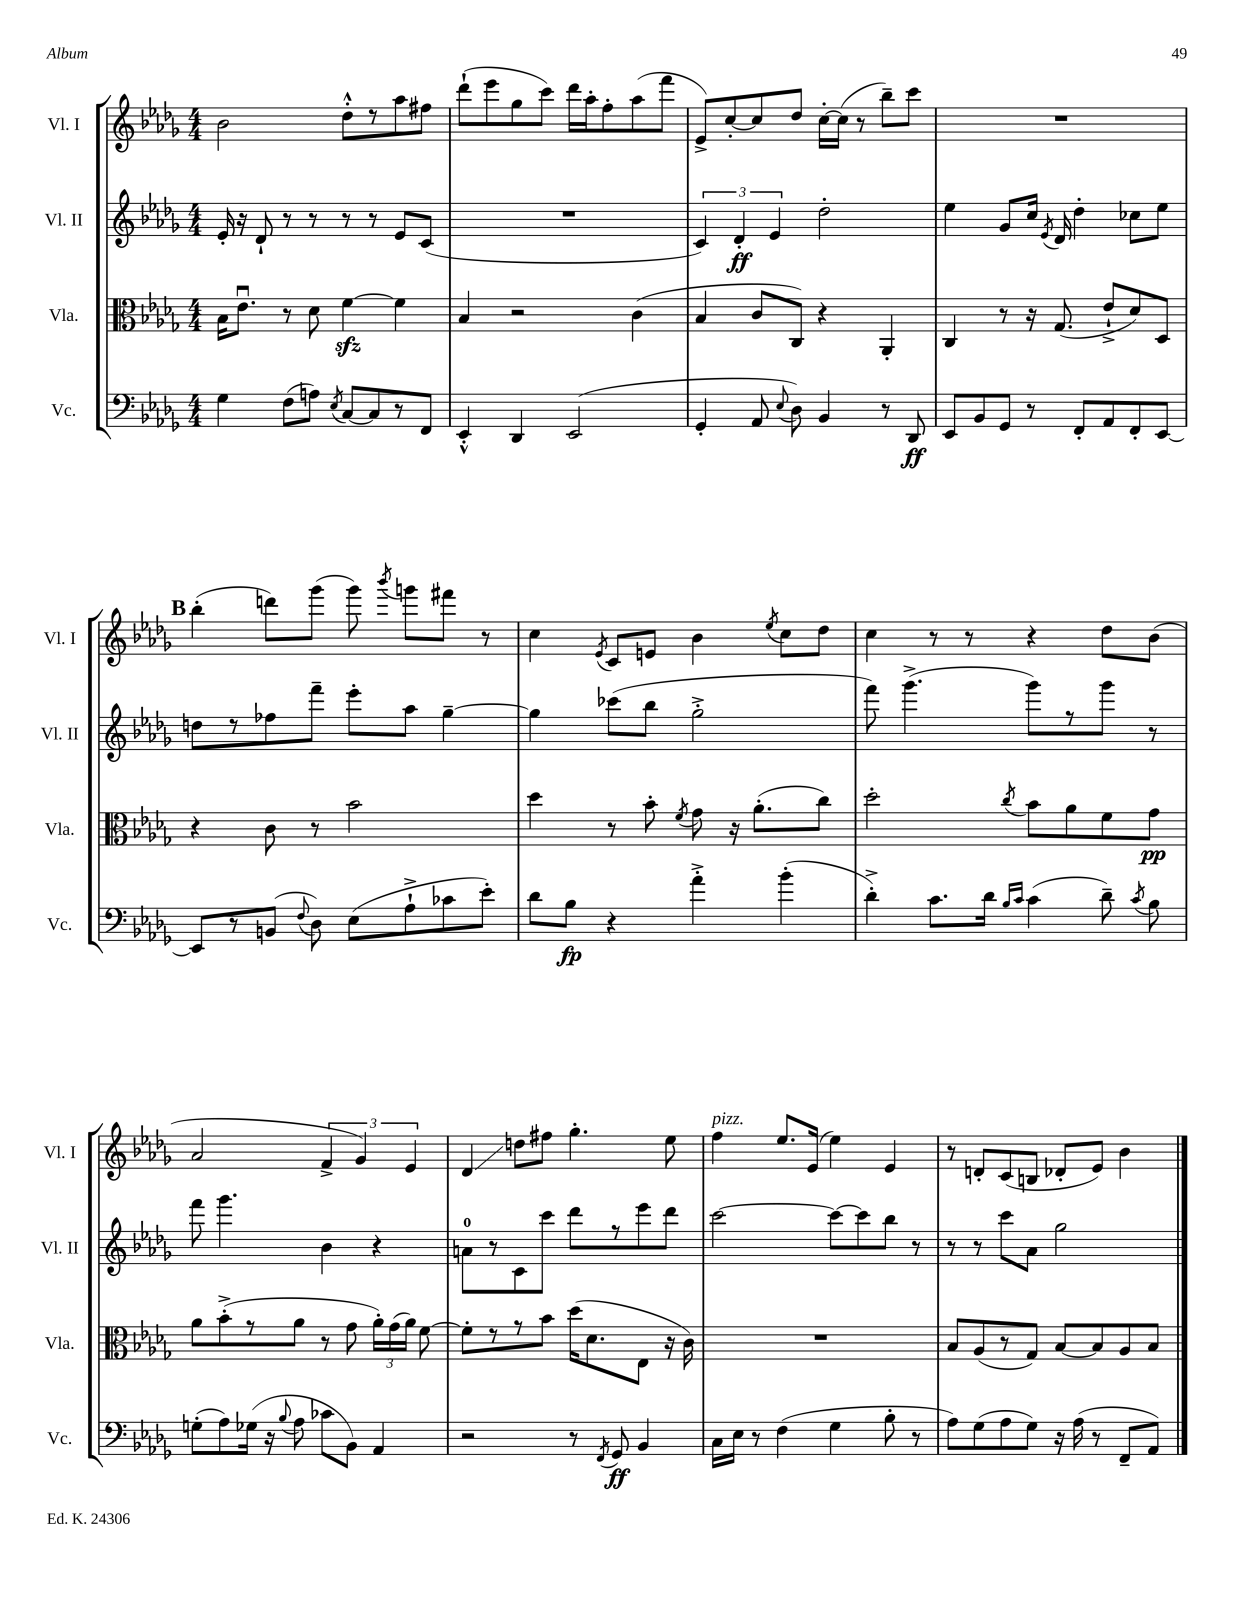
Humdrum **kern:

**kern	**kern	**kern	**kern
*staff4	*staff3	*staff2	*staff1
*clefF4	*clefC3	*clefG2	*clefG2
*k[b-e-a-d-g-]	*k[b-e-a-d-g-]	*k[b-e-a-d-g-]	*k[b-e-a-d-g-]
*M4/4	*M4/4	*M4/4	*M4/4
4G-	16B-	16e-'	2b-
.	8.e-u	16r	.
.	.	8d-`	.
(8F	8r	8r	.
8A)	8d-	8r	.
8qE-	.	.	.
[8C	[4f	8r	8dd-'^^
8C]	.	8r	8r
8r	4f]	8e-	8aa-
8FF	.	(8c	8ff#
=	=	=	=
4EE-'^^	4B-	1r	(8ddd-`
.	.	.	8eee-
4DD-	2r	.	8gg-
.	.	.	8ccc)
(2EE-	.	.	16ddd-
.	.	.	16aa-'
.	.	.	8ff'
.	(4c	.	(8aa-
.	.	.	8fff
=	=	=	=
4GG-'	4B-	6c)	8e-^)
.	.	.	[8cc'
.	.	6d-'	.
8AA-	8c	.	8cc]
.	.	6e-	.
8qqE-	.	.	.
8D-)	8C)	.	8dd-
4BB-	4r	2dd-'	[16cc'
.	.	.	(16cc]
.	.	.	8r
8r	4AA-'	.	8bb-~)
8DD-	.	.	8ccc
=	=	=	=
8EE-	4C	4ee-	1r
8BB-	.	.	.
8GG-	8r	8g-	.
8r	16r	16cc	.
.	.	8qe-	.
.	(8.G-	16d-	.
8FF'	.	4dd-'	.
8AA-	8e-`^	.	.
8FF'	8d-)	8cc-	.
[8EE-	8D-	8ee-	.
=	=	=	=
8EE-]	4r	8dd	(4bb-'
8r	.	8r	.
(8BB	8c	8ff-	8ddd)
8qqF	.	.	.
8D-)	8r	8fff~	(8ggg-
(8E-	2b-	8eee-'	8ggg-)
.	.	.	8qbbb-
8A-`^	.	8aa-	8ggg
8c-	.	[4gg-~	8fff#
8e-')	.	.	8r
=	=	=	=
8d-	4dd-	4gg-]	4cc
8B-	.	.	.
.	.	.	8qe-
4r	8r	(8ccc-	8c
.	8b-'	8bb-	8e
.	8qf	.	.
4a-'^	8g-	2gg-'^	4b-
.	16r	.	.
.	(8.a-'	.	.
.	.	.	8qee-
(4b-'	.	.	8cc
.	8cc)	.	8dd-
=	=	=	=
4d-'^)	2dd-'	8fff)	4cc
.	.	(4.ggg-^	.
8.c	.	.	8r
.	.	.	8r
16d-	.	.	.
16qqB-	.	.	.
16qqc	8qcc	.	.
(4c	8b-	8ggg-)	4r
.	8a-	8r	.
8d-~)	8f	8ggg-	8dd-
8qc	.	.	.
8B-	8g-	8r	(8b-
=	=	=	=
(8G'	8a-	8fff	2a-
8A-)	(8b-'^	4.ggg-	.
(16G-	8r	.	.
16r	.	.	.
8qqB-	.	.	.
8A-	8a-	.	.
8c-	8r	4b-	6f^
8BB-)	8g-	.	.
.	.	.	6g-)
4AA-	24a-')	4r	.
.	(24g-	.	.
.	24a-)	.	6e-
.	[8f	.	.
=	=	=	=
2r	8f']	8a	4d-
.	8r	8r	.
.	8r	8c	8dd
.	8b-	8ccc	8ff#
8r	(16dd-	8ddd-	4.gg-'
.	8.d-	.	.
8qFF	.	.	.
8GG-	.	8r	.
4BB-	8E-	8eee-	.
.	16r	8ddd-	8ee-
.	16c)	.	.
=	=	=	=
16C	1r	[2ccc	4ff
16E-	.	.	.
8r	.	.	.
(4F	.	.	8.ee-
.	.	.	(16e-
4G-	.	8ccc_	4ee-)
.	.	8ccc]	.
8B-'	.	8bb-	4e-
8r	.	8r	.
=	=	=	=
8A-)	8B-	8r	8r
(8G-	(8A-	8r	8d'
8A-	8r	8ccc	(8c
8G-)	8G-)	8a-	8B
16r	[8B-	2gg-	8d-'
(16A-	.	.	.
8r	8B-]	.	8e-)
8FF~	8A-	.	4b-
8AA-)	8B-	.	.
==	==	==	==
*-	*-	*-	*-
